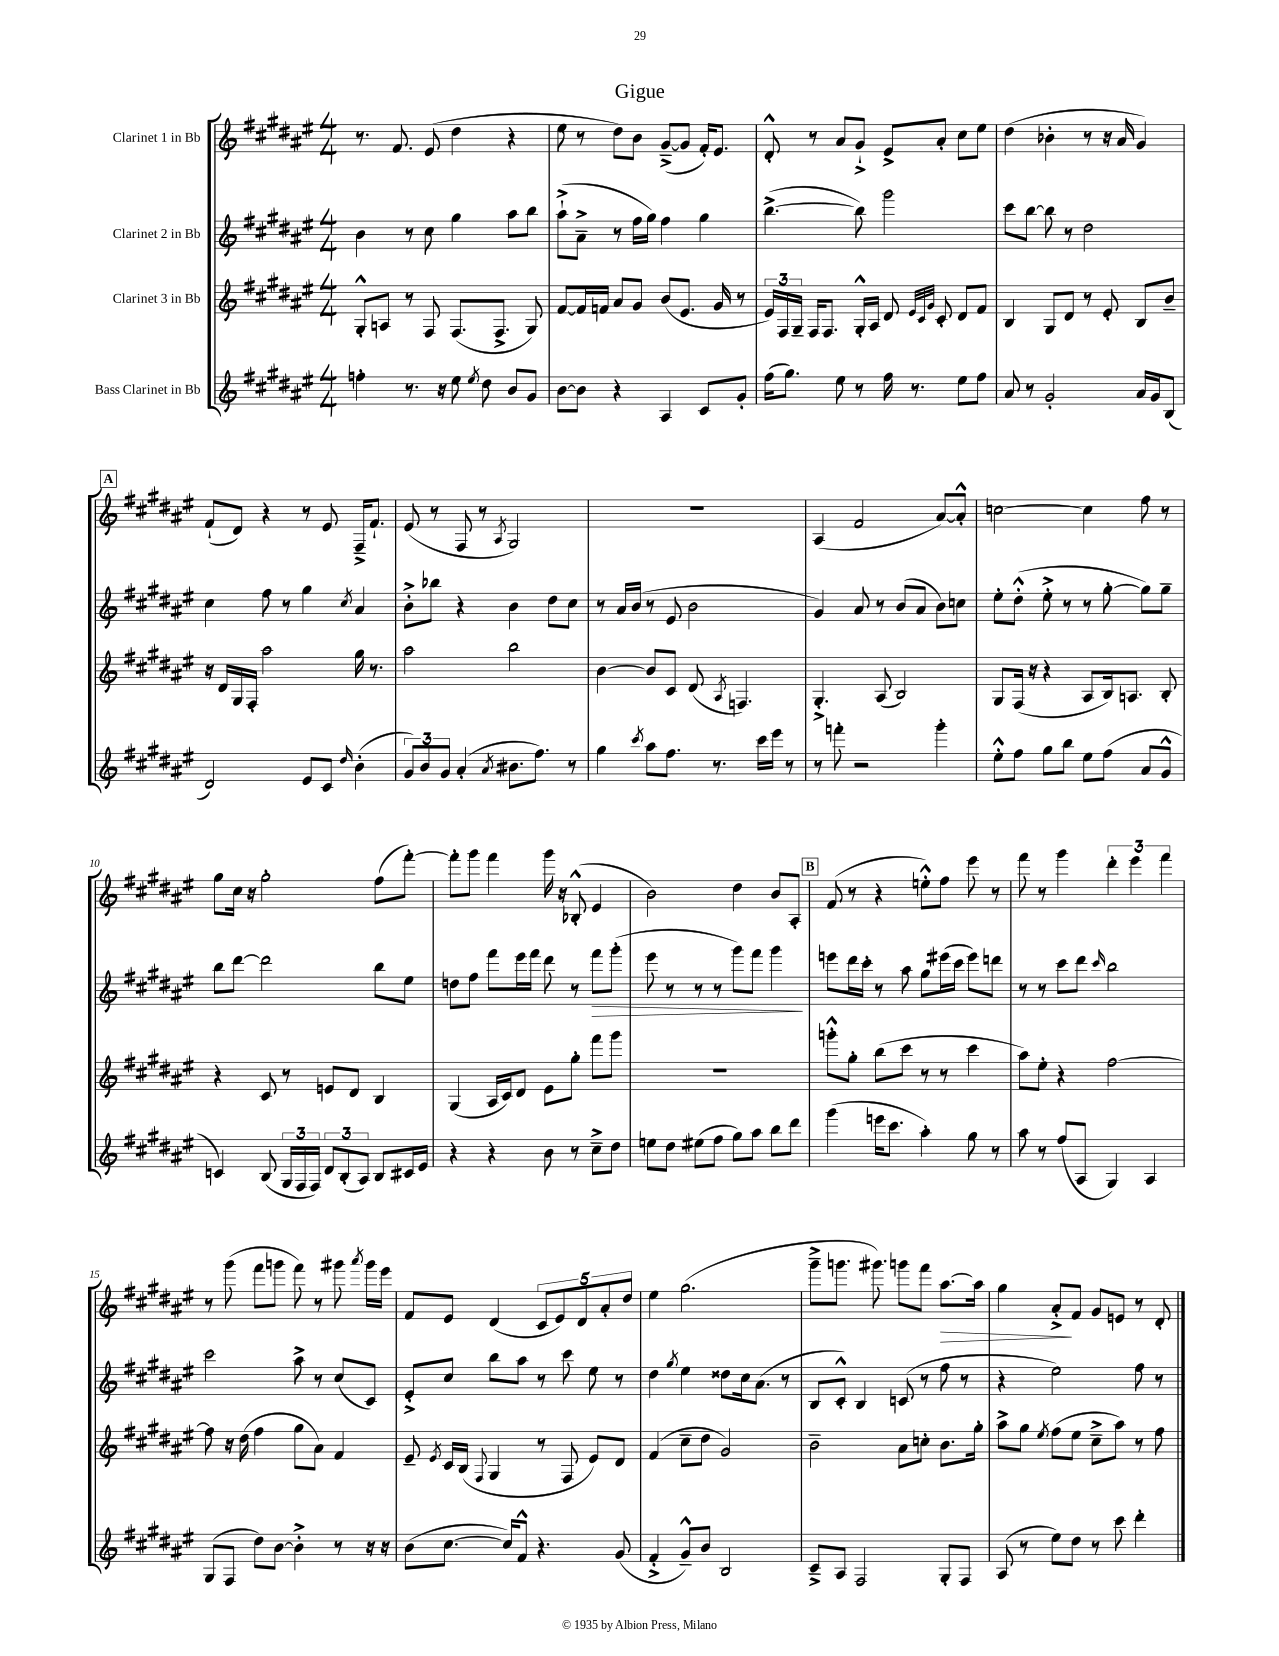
\header { title = "Gigue" }
<<
\new StaffGroup <<
\new Staff = "s0" \with { instrumentName = "Clarinet 1 in Bb" } {
    \clef treble \key fis \major \numericTimeSignature \time 4/4
    \autoBeamOff r8. fis'8. eis'8( dis''4 r4 |
    eis''8 r8 dis''8[) b'8] gis'8[~--->( gis'8] fis'16[-.) eis'8.] |
    dis'8-.-^ r8 ais'8[ gis'8]-!-> eis'8[-> ais'8]-. cis''8[ eis''8] |
    dis''4( bes'4-. r8 r16 ais'16 gis'4) |
    \mark \markup { \box "A" } fis'8[-!( dis'8]) r4 r8 eis'8 fis16[---> fis'8.]-! |
    eis'8( r8 fis8 r8 \acciaccatura { ais8 } gis2) |
    R1 |
    ais4( fis'2 ais'8[~) ais'8]-.-^ |
    c''2~ c''4 fis''8 r8 |
    gis''8[ cis''16] r16 gis''2-. fis''8[( fis'''8]~-.) |
    fis'''8[-. gis'''8] fis'''4 gis'''16 r16 bes8-.-^( eis'4 |
    b'2) dis''4 b'8[ ais8]-. |
    \mark \markup { \box "B" } fis'8( r8 r4 e''8[-.-^) fis''8] eis'''8 r8 |
    fis'''8 r8 gis'''4 \tuplet 3/2 { dis'''4-. eis'''4 fis'''4 } |
    r8 gis'''8( fis'''8[ g'''8] fis'''8) r8 gis'''8 \acciaccatura { ais'''8 } gis'''16[ eis'''16] |
    fis'8[ eis'8] dis'4( \tuplet 5/4 { cis'8[ eis'8) dis'8 ais'8-. dis''8] } |
    eis''4 gis''2.( |
    gis'''8[---> g'''8.] gis'''8.) g'''8[ fis'''8] ais''8.[~\> ais''16] |
    gis''4 ais'8[-.->\! fis'8] gis'8[ e'8] r8 dis'8-. \bar "|." |
}
\new Staff = "s1" \with { instrumentName = "Clarinet 2 in Bb" } {
    \clef treble \key fis \major \numericTimeSignature \time 4/4
    \autoBeamOff b'4 r8 cis''8 gis''4 ais''8[ b''8] |
    ais''8[-!->( ais'8]---> r8 fis''16[ gis''16]) fis''4 gis''4 |
    b''4.~->( b''8) gis'''2 |
    cis'''8[ b''8]~ b''8 r8 dis''2 |
    \mark \markup { \box "A" } cis''4 fis''8 r8 gis''4 \acciaccatura { cis''8 } ais'4 |
    b'8[-.-> bes''8] r4 b'4 dis''8[ cis''8] |
    r8 ais'16[ b'16]( r8 eis'8 b'2 |
    gis'4) ais'8 r8 b'8[( ais'8] b'8[) c''8] |
    eis''8[-. dis''8]-.-^( eis''8-.-> r8 r8 gis''8~-. gis''8[) gis''8]-- |
    b''8[ dis'''8]~ dis'''2 b''8[ eis''8] |
    d''8[ fis''8] fis'''8[ eis'''16 fis'''16] dis'''8 r8 fis'''8[\> gis'''8]-.( |
    eis'''8 r8 r8 r8 gis'''8[) fis'''8] gis'''4\! |
    \mark \markup { \box "B" } e'''8[ dis'''16 cis'''16]-. r8 ais''8 gis''8[ eis'''16( cis'''16] eis'''8[) d'''8] |
    r8 r8 cis'''8[ dis'''8] \grace { cis'''16 } b''2 |
    cis'''2 ais''8-> r8 cis''8[( cis'8]) |
    eis'8[-.-> cis''8] b''8[ ais''8] r8 cis'''8 eis''8 r8 |
    dis''4 \acciaccatura { gis''8 } eis''4 disis''8[ cis''16 ais'8.]( r8 |
    b8[ cis'8]-.-^) b4 c'8( r8 fis''8 r8 |
    r4 eis''2) fis''8 r8 \bar "|." |
}
\new Staff = "s2" \with { instrumentName = "Clarinet 3 in Bb" } {
    \clef treble \key fis \major \numericTimeSignature \time 4/4
    \autoBeamOff gis8[-.-^ a8] r8 fis8 fis8.[( fis8.]-> gis8) |
    fis'8[~ fis'16 f'16] ais'8[ gis'8] b'8[( eis'8.] gis'16 r8 |
    \tuplet 3/2 { eis'16[) fis16 gis16]-- } fis16[ fis8.] gis16[-.-^ ais16] dis'8 \grace { eis'32[ cis'32 gis'32] } cis'8-. dis'8[ fis'8] |
    b4 gis8[ dis'8] r8 eis'8-. b8[ b'8]-- |
    \mark \markup { \box "A" } r16 dis'16[ gis16 fis16]-. ais''2 gis''16 r8. |
    ais''2 b''2 |
    b'4~ b'8[ cis'8] dis'8( \acciaccatura { ais8 } f4.) |
    gis4.-.-> ais8( b2) |
    gis8[ fis16]( r16 r4 ais8[ b16) a8.] b8-. |
    r4 cis'8 r8 e'8[ dis'8] b4 |
    gis4( ais16[ cis'16) dis'8] eis'8[ gis''8]-. fis'''8[ gis'''8] |
    R1 |
    \mark \markup { \box "B" } g'''8[-.-^ gis''8]-. b''8[( cis'''8] r8 r8 cis'''4 |
    ais''8[) eis''8]-. r4 fis''2~ |
    fis''8 r16 dis''16( fis''4 gis''8[ ais'8]) fis'4 |
    eis'8-- \acciaccatura { eis'8 } cis'16[ b16]( \appoggiatura { fis8 } gis4 r8 fis8 eis'8[) dis'8] |
    fis'4( cis''8[-- dis''8] gis'2) |
    b'2-- ais'8[ c''8]-. b'8.[ gis''16]-. |
    ais''8[-> gis''8] \acciaccatura { eis''8 } fis''8[( eis''8] cis''8[---> ais''8]) r8 fis''8 \bar "|." |
}
\new Staff = "s3" \with { instrumentName = "Bass Clarinet in Bb" } {
    \clef treble \key fis \major \numericTimeSignature \time 4/4
    \autoBeamOff f''4-. r8. r16 eis''8 \acciaccatura { eis''8 } dis''8 b'8[ gis'8] |
    b'8[~ b'8] r4 ais4 cis'8[ gis'8]-. |
    fis''16[( gis''8.]) eis''8 r8 fis''16 r8. eis''8[ fis''8] |
    ais'8 r8 gis'2-. ais'16[ gis'16 b8]( |
    \mark \markup { \box "A" } dis'2) eis'8[ cis'8] \grace { dis''16 } b'4-.( |
    \tuplet 3/2 { gis'8[) b'8 gis'8] } ais'4-.( \acciaccatura { ais'8 } bis'8.[ fis''8.]) r8 |
    gis''4 \acciaccatura { cis'''8 } ais''8[ fis''8.] r8. cis'''16[ eis'''16] r8 |
    r8 f'''8-. r2 gis'''4-. |
    eis''8[-.-^ fis''8] gis''8[ b''8] eis''8[ fis''8]( ais'8[ gis'8]-^ |
    c'4) b8( \tuplet 3/2 { gis16[ fis16 fis16]) } \tuplet 3/2 { dis'8[ b8-.( ais8]) } b8[ cis'16 eis'16] |
    r4 r4 b'8 r8 cis''8[---> dis''8] |
    e''8[ dis''8] eis''8[( fis''8] gis''8[) ais''8] b''8[ dis'''8] |
    \mark \markup { \box "B" } gis'''4( e'''16[ cis'''8.] ais''4-.) gis''8 r8 |
    ais''8 r8 fis''8[( ais8] gis4) ais4 |
    gis8[( fis8] dis''8[) b'8]~ b'4-.-> r8 r16 r16 |
    b'8[( cis''8.]~ cis''16[) fis'8]-^ r4. gis'8( |
    fis'4-.-> gis'8[---^) b'8] b2 |
    cis'8[---> ais8] fis2 gis8[-. fis8] |
    ais8( r8 eis''8[) dis''8] r8 cis'''8 dis'''4-. \bar "|." |
}
>>
>>
